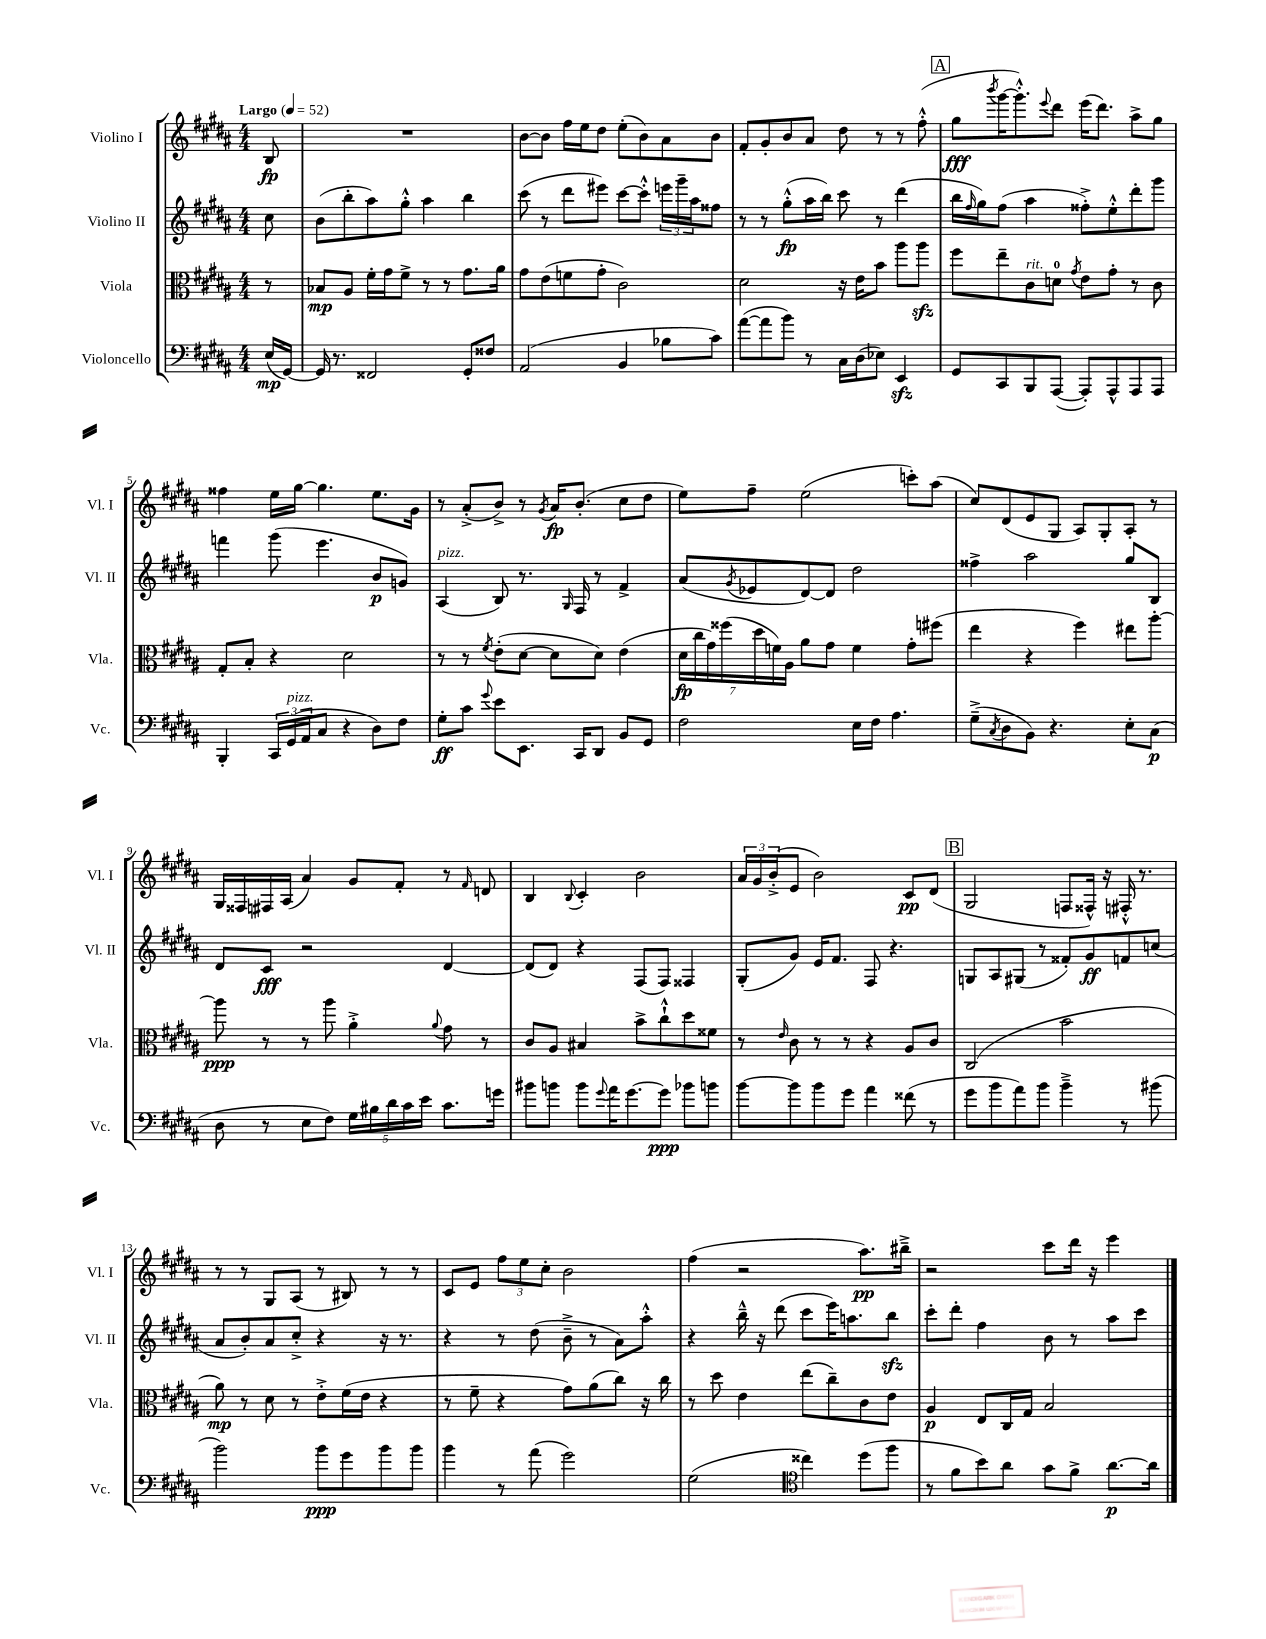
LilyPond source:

<<
\new StaffGroup <<
\new Staff = "s0" \with { instrumentName = "Violino I" shortInstrumentName = "Vl. I" } {
    \clef treble \key b \major \numericTimeSignature \time 4/4 \partial 8 \tempo "Largo" 4 = 52
    b8\fp |
    R1 |
    b'8~ b'8 fis''16 e''16 dis''8 e''8-.( b'8) ais'8 b'8 |
    fis'8-. gis'8-. b'8 ais'8 dis''8 r8 r8 fis''8-.-^( |
    \mark \markup { \box "A" } gis''8\fff \acciaccatura { b'''8 } gis'''16~ gis'''8.-.-^) \appoggiatura { e'''8 } dis'''8 e'''16( dis'''8.) ais''8-> gis''8 |
    fisis''4 e''16 gis''16~ gis''4. e''8. gis'16 |
    r8 ais'8-.->( b'8->) r8 \acciaccatura { gis'8 } ais'16\fp b'8.-.( cis''8 dis''8 |
    e''8) fis''8-- e''2( c'''8-.) ais''8( |
    cis''8) dis'8( e'8 gis8 ais8) gis8-. ais8-. r8 |
    gis16 fisis16 fis16 ais16( ais'4) gis'8 fis'8-. r8 \grace { fis'16 } d'8 |
    b4 \appoggiatura { b8 } cis'4-. b'2 |
    \tuplet 3/2 { ais'16 gis'16 b'16-.->( } e'8 b'2) cis'8\pp dis'8( |
    \mark \markup { \box "B" } gis2 f8 fisis16-^) r16 fis16-.-^ r8. |
    r8 r8 gis8 ais8( r8 bis8) r8 r8 |
    cis'8 e'8 \tuplet 3/2 { fis''8 e''8 cis''8-. } b'2 |
    fis''4( r2 ais''8.\pp) bis''16---> |
    r2 cis'''8 dis'''16 r16 e'''4 \bar "|." |
}
\new Staff = "s1" \with { instrumentName = "Violino II" shortInstrumentName = "Vl. II" } {
    \clef treble \key b \major \numericTimeSignature \time 4/4 \partial 8
    cis''8 |
    b'8( b''8-. ais''8) gis''8-.-^ ais''4 b''4 |
    cis'''8( r8 dis'''8 eis'''8) cis'''8~ cis'''8-.-^ \tuplet 3/2 { e'''16 gis'''16-- ais''16 } fisis''8 |
    r8 r8 gis''8-.-^\fp( ais''16 b''16) cis'''8 r8 dis'''4( |
    \mark \markup { \box "A" } b''16 \grace { fis''16 } gis''16) fis''8( ais''4 fisis''8-.->) e''8-.-^ dis'''8-. gis'''8 |
    f'''4 gis'''8( e'''4. b'8\p g'8) |
    ais4^\markup { \italic "pizz." }( b8) r8. \grace { gis16 } fis16 r8 fis'4-> |
    ais'8( \acciaccatura { gis'8 } ees'8 dis'8~) dis'8 dis''2 |
    fisis''4-> ais''2 gis''8 b8 |
    dis'8 cis'8\fff r2 dis'4~ |
    dis'8( dis'8) r4 fis8( fis8) fisis4 |
    gis8-.( gis'8) e'16 fis'8. fis8 r4. |
    \mark \markup { \box "B" } g8 ais8 gis8( r8 fisis'8-.) gis'8\ff f'8 c''8( |
    ais'8 b'8-.) ais'8 cis''8-.-> r4 r16 r8. |
    r4 r8 dis''8( b'8---> r8 ais'8) ais''8-.-^ |
    r4 b''16---^ r16 dis'''8( cis'''8 e'''16) a''8. b''8\sfz |
    cis'''8-. dis'''8-. fis''4 b'8 r8 ais''8 cis'''8 \bar "|." |
}
\new Staff = "s2" \with { instrumentName = "Viola" shortInstrumentName = "Vla." } {
    \clef alto \key b \major \numericTimeSignature \time 4/4 \partial 8
    r8 |
    bes8\mp ais8 fis'16-. gis'16 fis'8-> r8 r8 gis'8. ais'16 |
    gis'8 e'8( f'8 gis'8-. cis'2) |
    dis'2 r16 e'16 b'8 ais''8 ais''8\sfz |
    \mark \markup { \box "A" } fis''8 e''8-- cis'8^\markup { \italic "rit." } d'8-0 \acciaccatura { gis'8 } e'8 gis'8-. r8 cis'8 |
    gis8-. b8-. r4 dis'2 |
    r8 r8 \acciaccatura { fis'8 } e'8-.( dis'8~ dis'8 dis'8) e'4( |
    \tuplet 7/4 { dis'16\fp cis''16 gis'16) fisis''16( dis''16 f'16) ais16 } ais'8 gis'8 f'4 gis'8-. fis''8( |
    e''4 r4 fis''4) eis''8 ais''8~-. |
    ais''8\ppp r8 r8 ais''8 ais'4-.-> \appoggiatura { ais'8 } gis'8 r8 |
    cis'8 ais8 bis4 b'8-> cis''8-!-^ dis''8 fisis'8 |
    r8 \grace { e'16 } cis'8 r8 r8 r4 ais8 cis'8 |
    \mark \markup { \box "B" } cis2( b'2 |
    ais'8\mp) r8 dis'8 r8 e'8-.-> fis'16( e'16 r4 |
    r8 fis'8-- r4 gis'8) ais'8( cis''8) r16 cis''16 |
    r8 dis''8 e'4 e''8( cis''8--) cis'8 e'8 |
    ais4\p e8 cis16 gis16 b2 \bar "|." |
}
\new Staff = "s3" \with { instrumentName = "Violoncello" shortInstrumentName = "Vc." } {
    \clef bass \key b \major \numericTimeSignature \time 4/4 \partial 8
    e16\mp( gis,16~) |
    gis,16 r8. fisis,2 gis,8-. fisis8 |
    ais,2( b,4 bes8 cis'8) |
    ais'8~( ais'8 b'8) r8 cis16 dis16( ees8) e,4\sfz |
    \mark \markup { \box "A" } gis,8 cis,8 b,,8 ais,,8~( ais,,8-.) ais,,8-^ ais,,8 ais,,8 |
    b,,4-. \tuplet 3/2 { cis,16 gis,16^\markup { \italic "pizz." }( ais,16 } cis8 r4 dis8) fis8 |
    gis8-.\ff cis'8 \appoggiatura { gis'8 } e'8 e,8. cis,16 dis,8 b,8 gis,8 |
    fis2 e16 fis16 ais4. |
    gis8--->( \acciaccatura { cis8 } dis8 b,8) r4. e8-. cis8\p( |
    dis8 r8 e8 fis8) \tuplet 5/4 { gis16 bis16 dis'16 cis'16 e'16 } cis'8. g'16 |
    bis'8 b'8 b'8 \appoggiatura { gis'8 } ais'16 gis'8.~ gis'8\ppp bes'8 b'8 |
    b'8~ b'8 b'8 gis'8 ais'4 fisis'8( r8 |
    \mark \markup { \box "B" } gis'8 b'8 ais'8) b'8 b'4---> r8 bis'8( |
    b'2) b'8\ppp gis'8 b'8 b'8 |
    b'4 r8 ais'8( gis'2) |
    gis2( \clef tenor cisis''4) dis''8( fis''8 |
    r8 fis'8 b'8) ais'8 gis'8 fis'8-> ais'8.~\p ais'16 \bar "|." |
}
>>
>>
